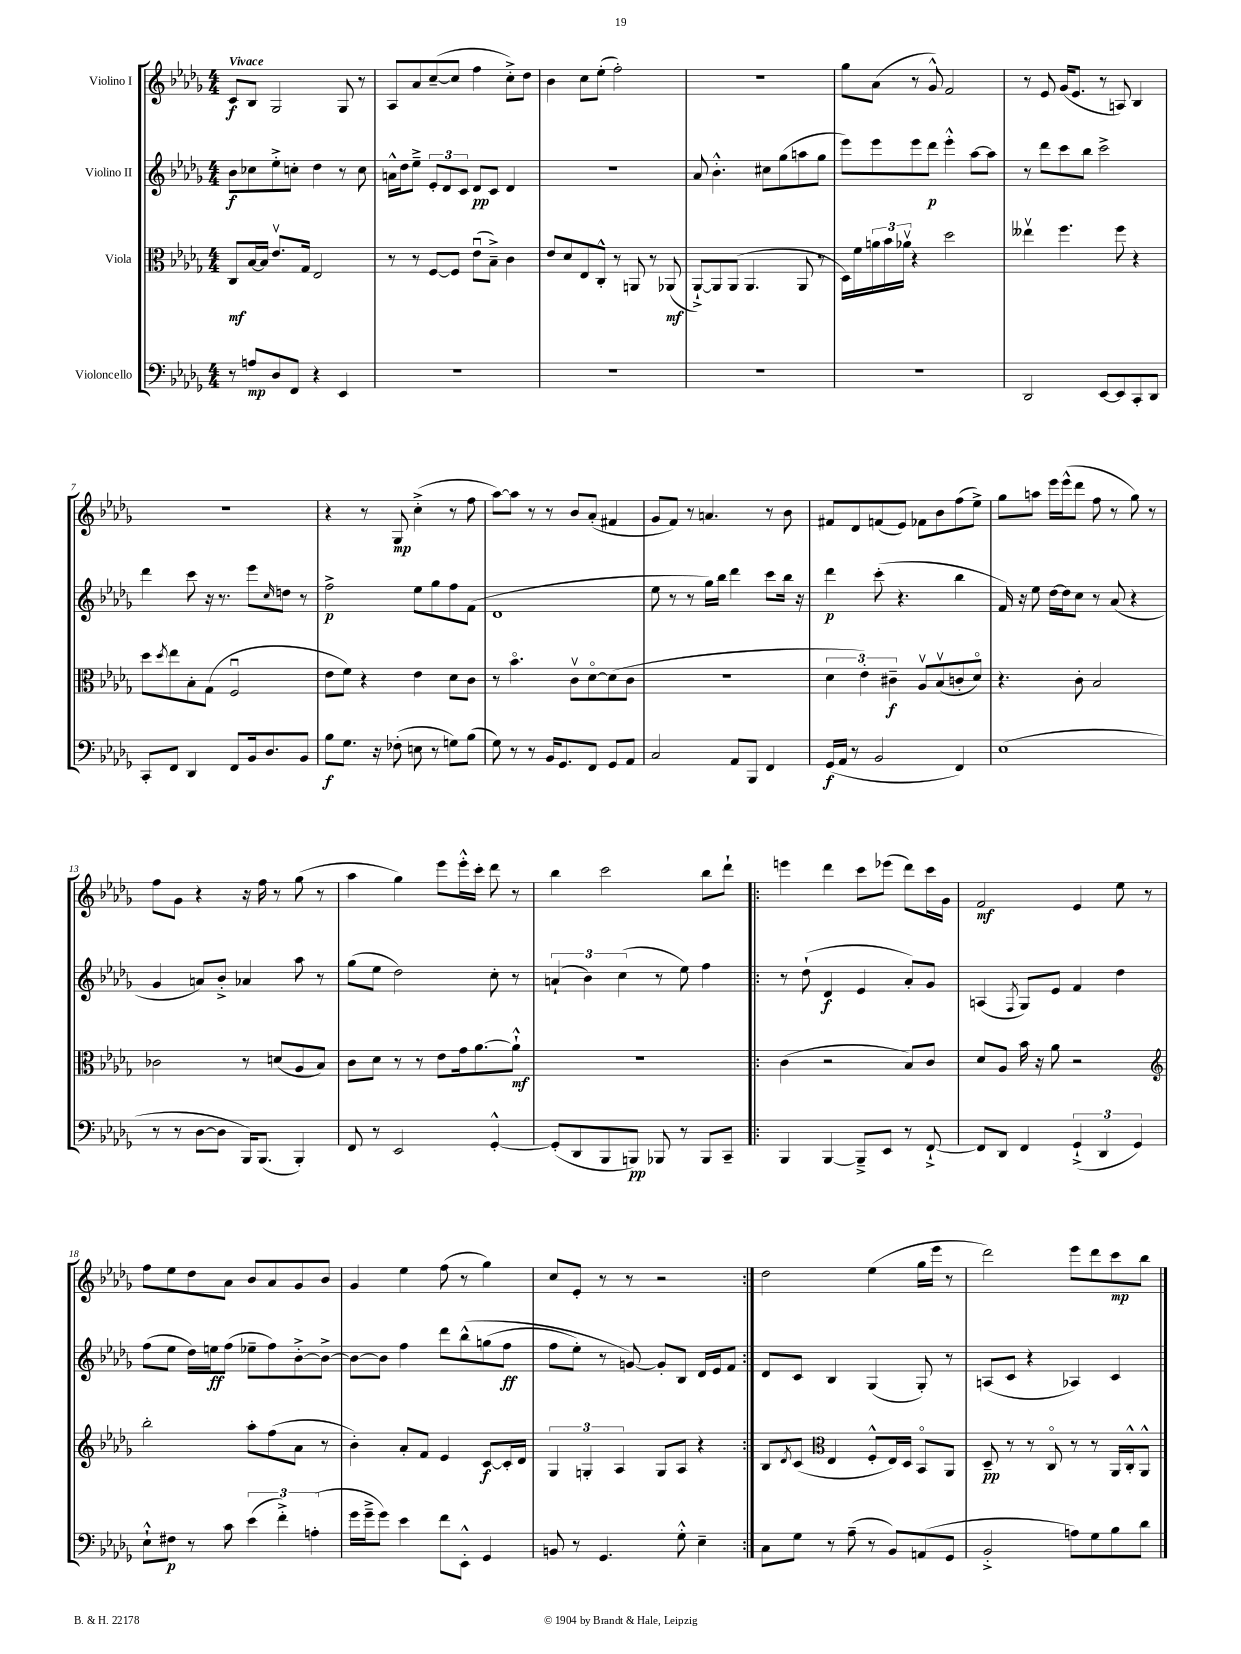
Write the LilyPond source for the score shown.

<<
\new StaffGroup <<
\new Staff = "s0" \with { instrumentName = "Violino I" } {
    \clef treble \key des \major \numericTimeSignature \time 4/4 \tempo "Vivace"
    c'8\f bes8 ges2 ges8 r8 |
    aes8 aes'8 c''8~--( c''8 f''4 c''8-.->) des''8 |
    bes'4 c''8 ees''8-.( f''2-.) |
    R1 |
    ges''8 aes'8( r8 ges'8-^) f'2 |
    r8 ees'8 ges'16( ees'8. r8 a8) bes4 |
    R1 |
    r4 r8 ges8\mp c''4-.->( r8 f''8 |
    aes''8~) aes''8 r8 r8 bes'8 aes'8-.( fis'4 |
    ges'8 f'8) r8 a'4. r8 bes'8 |
    fis'8 des'8 f'8( ees'8) fes'8 bes'8 f''8( ees''8->) |
    ges''8 a''8 ees'''16 ees'''16-^( des'''8 f''8 r8 ges''8) r8 |
    f''8 ges'8 r4 r16 f''16 r8 ges''8( r8 |
    aes''4 ges''4) ees'''8 ees'''16-.-^ c'''16-. des'''8 r8 |
    bes''4 c'''2 bes''8 des'''8-! |
    \repeat volta 2 { e'''4 des'''4 c'''8 ees'''8( des'''8) c'''16 ges'16 |
    f'2\mf ees'4 ees''8 r8 |
    f''8 ees''8 des''8 aes'8 bes'8 aes'8 ges'8 bes'8 |
    ges'4 ees''4 f''8( r8 ges''4) |
    c''8 ees'8-. r8 r8 r2 | }
    des''2 ees''4( ges''16 ees'''16 r8 |
    des'''2) ees'''8 des'''8 c'''8\mp bes''8 \bar "|." |
}
\new Staff = "s1" \with { instrumentName = "Violino II" } {
    \clef treble \key des \major \numericTimeSignature \time 4/4
    bes'8\f ces''8 ees''8-.-> c''8-. des''4 r8 c''8 |
    a'16-^ des''16 ees''8---> \tuplet 3/2 { ees'8-. des'8 c'8 } des'8\pp c'8 des'4 |
    R1 |
    aes'8 bes'4.-.-^ cis''8 ges''8( a''8 ges''8 |
    ees'''8) ees'''8 ees'''8 des'''8\p ees'''4-.-^ aes''8~ aes''8 |
    r8 des'''8 c'''8 bes''8 c'''2-> |
    des'''4 c'''8 r16 r8. ees'''8 \grace { c''16 } d''8 r8 |
    f''2->\p ees''8 ges''8 f''8 f'8( |
    des'1 |
    ees''8 r8 r8 ges''16) bes''16 des'''4 c'''8 bes''16 r16 |
    des'''4\p c'''8-.( r4. bes''4 |
    f'16) r16 ees''8 des''16~ des''16 c''8 r8 aes'8( r4 |
    ges'4 a'8) bes'8-.-> aes'4 aes''8 r8 |
    ges''8( ees''8 des''2) c''8-. r8 |
    \tuplet 3/2 { a'4-!( bes'4) c''4( } r8 ees''8) f''4 |
    \repeat volta 2 { r8 des''8-!( des'4\f ees'4 aes'8-.) ges'8 |
    a4( \acciaccatura { f8 } ges8) ees'8 f'4 des''4 |
    f''8( ees''8 des''16) e''16\ff f''8( ees''8-- f''8) bes'8~-.-> bes'8~-> |
    bes'8~ bes'8 f''4 des'''8 bes''8-^\( g''8( f''8\ff |
    f''8 ees''8-.) r8 g'8~\) g'8-. bes8 des'16 ees'16 f'8 | }
    des'8 c'8 bes4 ges4( ges8-.) r8 |
    a8( c'8 r4 aes4) c'4 \bar "|." |
}
\new Staff = "s2" \with { instrumentName = "Viola" } {
    \clef alto \key des \major \numericTimeSignature \time 4/4
    c8\mf bes16~ bes16 ees'8.\upbow ges16 ees2 |
    r8 r8 f8~ f8 ees'8\downbow( bes8--->) c'4 |
    ees'8 des'8 ees8 c8-.-^ r8 a,8 r8 aes,8\mf( |
    aes,8~-!->) aes,8 aes,8( aes,4. aes,8 r8 |
    des16) f'16 \tuplet 3/2 { a'16 bes'16 aes'16\upbow } r4 des''2 |
    eeses''4\upbow f''4. f''8 r4 |
    des''8 \acciaccatura { des''8 } ees''8 bes8-. ges8( f2\downbow |
    ees'8 f'8) r4 ees'4 des'8 c'8 |
    r8 bes'4.\flageolet c'8\upbow des'8~\flageolet des'8( c'8 |
    R1 |
    \tuplet 3/2 { des'4 ees'4-.) cis'4--\f } aes8\upbow bes8\upbow( c'8-. des'8\flageolet) |
    r4. c'8-. bes2 |
    ces'2 r8 d'8( aes8 bes8) |
    c'8 des'8 r8 r8 ees'8 ges'16 aes'8.~ aes'8-!-^\mf |
    R1 |
    \repeat volta 2 { c'4( r2 bes8) c'8 |
    des'8 aes8 bes'16 r16 aes'8 r2 |
    \clef treble bes''2-. aes''8-. f''8( aes'8 r8 |
    bes'4-.) aes'8-. f'8 ees'4 c'8~\f c'16-. des'16 |
    \tuplet 3/2 { ges4 g4-. aes4 } g8 aes8 r4 | }
    bes8 \acciaccatura { des'8 } c'8( \clef alto ees4 f8-.-^ ees16) des16 bes,8\flageolet aes,8 |
    des8--\pp r8 r8 c8\flageolet r8 r8 aes,16 c16-.-^ aes,8-^ \bar "|." |
}
\new Staff = "s3" \with { instrumentName = "Violoncello" } {
    \clef bass \key des \major \numericTimeSignature \time 4/4
    r8 a8\mp des8 f,8 r4 ees,4 |
    R1 |
    R1 |
    R1 |
    R1 |
    des,2 ees,8~ ees,8 c,8-. des,8 |
    c,8-. f,8 des,4 f,8 bes,16 des8. bes,8 |
    bes8\f ges8. r16 fes8-.( e8 r8 g8) bes8( |
    ges8) r8 r8 bes,16 ges,8. f,8 ges,8 aes,8 |
    c2 aes,8 bes,,8 f,4 |
    ges,16\f( aes,16 r8 bes,2 f,4) |
    ees1( |
    r8 r8 des8~ des8 bes,,16) bes,,8.( bes,,4-.) |
    f,8 r8 ees,2 ges,4~-.-^ |
    ges,8-.( des,8 bes,,8 b,,8\pp) bes,,8 r8 bes,,8 c,8-- |
    \repeat volta 2 { bes,,4 bes,,4~ bes,,8---> ees,8 r8 f,8~-!-> |
    f,8 des,8 f,4 \tuplet 3/2 { ges,4-!->( des,4 ges,4) } |
    ees8-!-^ fis8\p r8 c'8 \tuplet 3/2 { ees'4( f'4-.->) a4-.( } |
    ges'16 ges'16---> ges'8) ees'4 f'8 ees,8-.-^ ges,4 |
    b,8 r8 ges,4. ges8-.-^ ees4-- | }
    c8 ges8 r8 aes8--( r8 bes,8) a,8( ges,8 |
    bes,2-.-> a8) ges8 bes8 des'8 \bar "|." |
}
>>
>>
